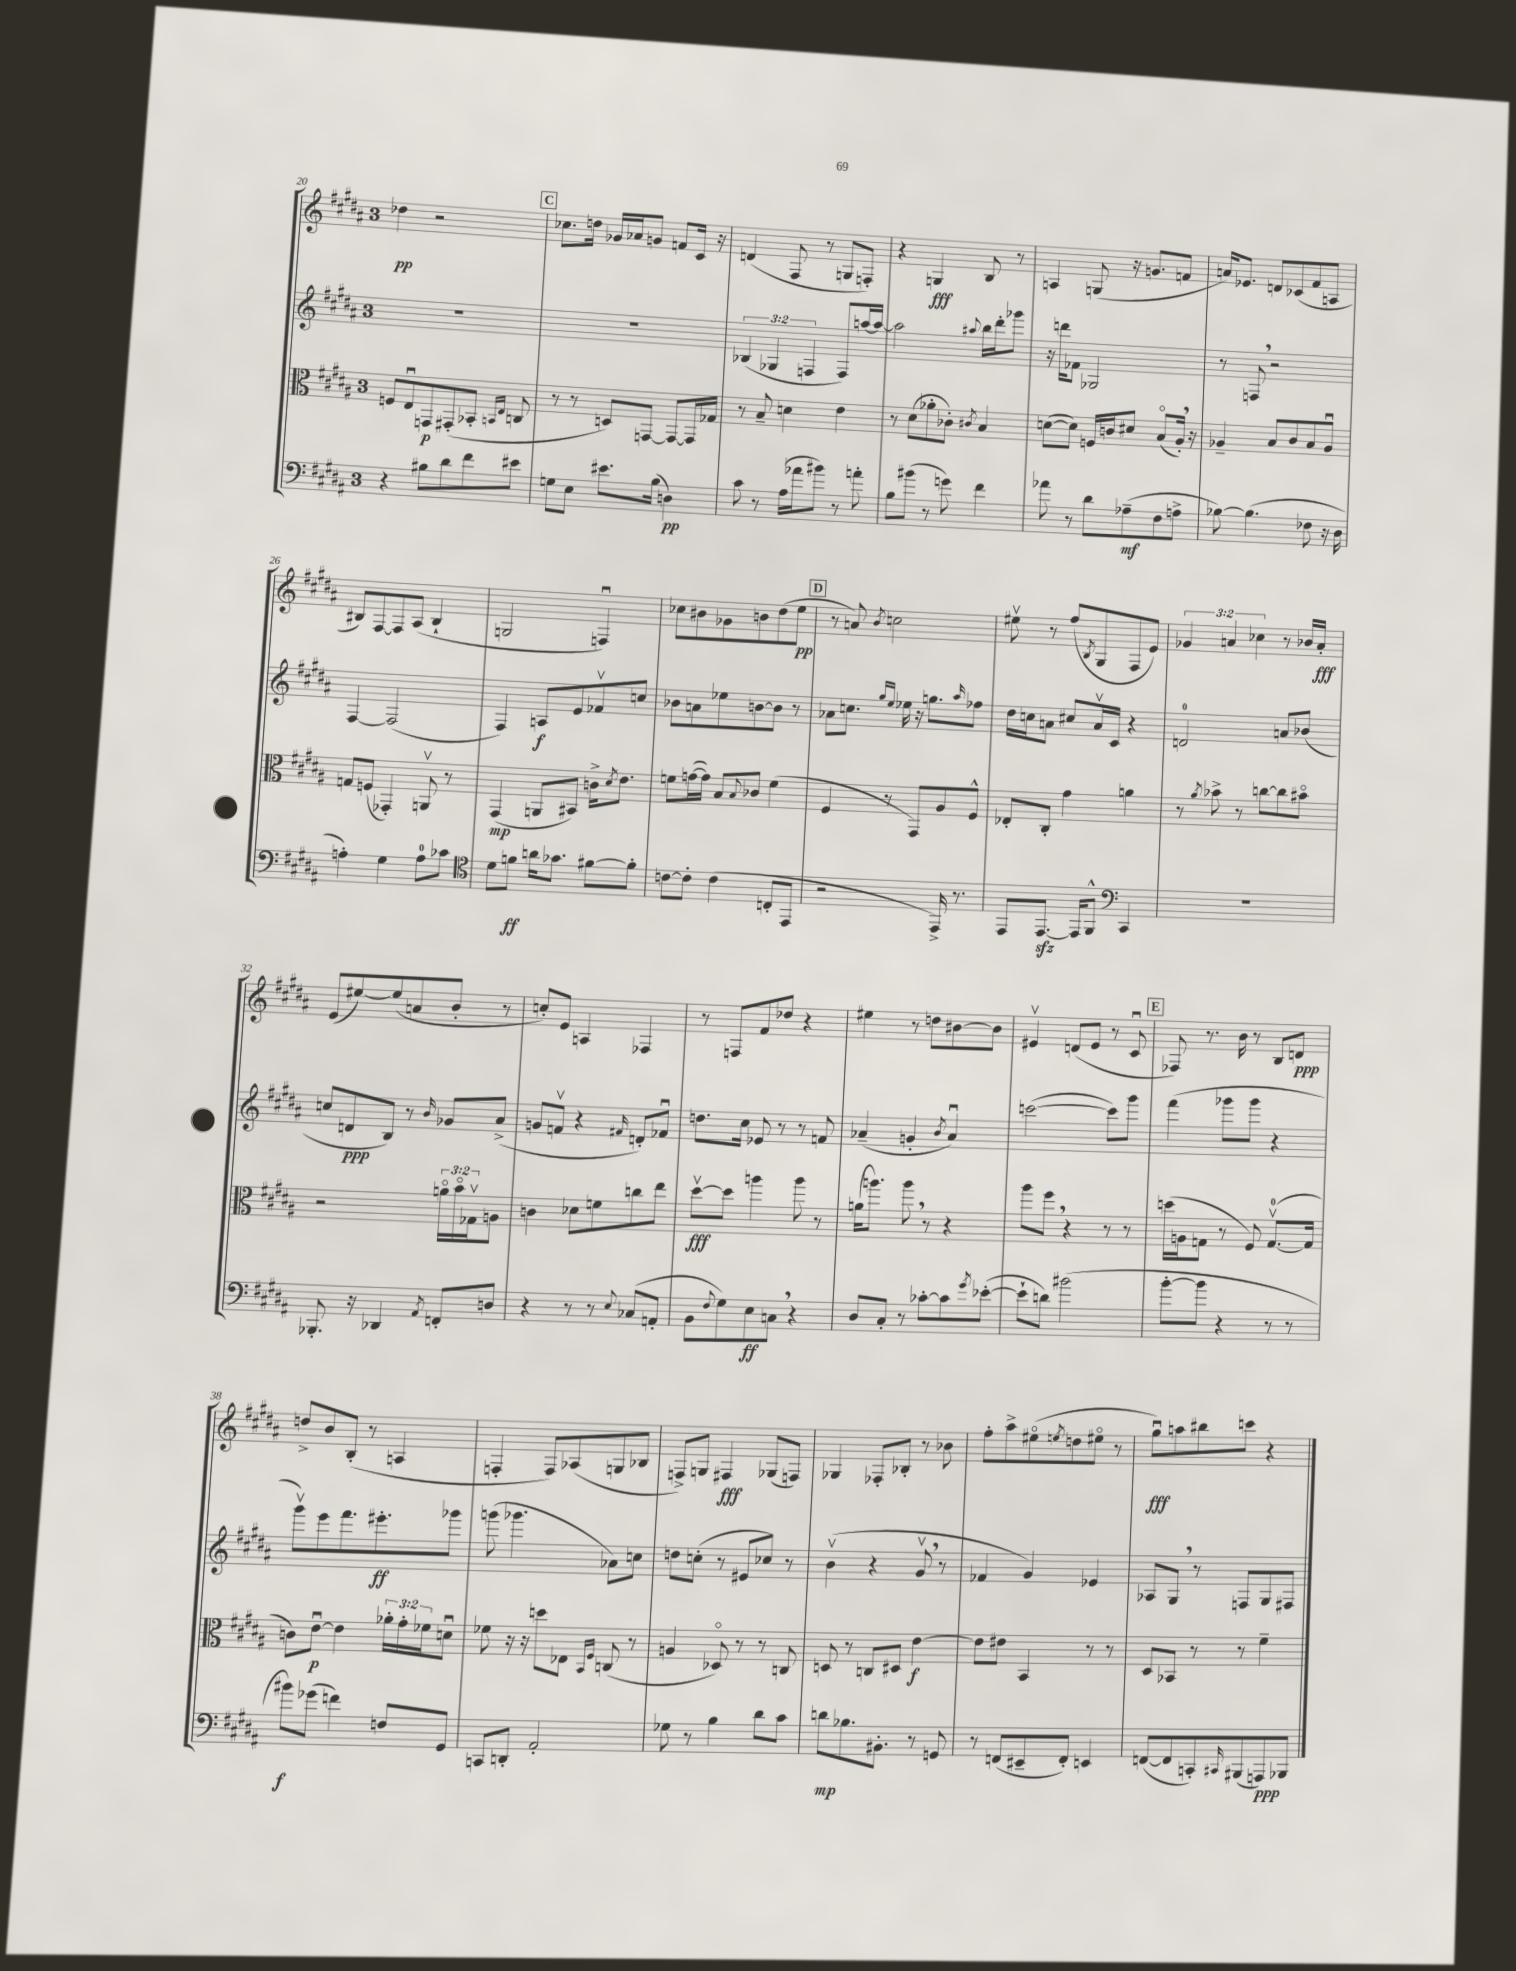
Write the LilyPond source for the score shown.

<<
\new StaffGroup <<
\new Staff = "s0" {
    \clef treble \key b \major \once \override Staff.TimeSignature.style = #'single-digit \time 3/4 \override Staff.TupletNumber.text = #tuplet-number::calc-fraction-text
    des''4\pp r2 |
    \mark \markup { \box "C" } ces''8. d''16 ges'16 aes'16 g'8 f'8 cis'16 r16 |
    d'4( fis8 r8 g8 f8-.) |
    r4 g4\fff b8 r8 |
    a4 g8( r16 g'8. f'8 |
    a'16) ees'8. d'8 ces'8( fis'8 a8 |
    bis8) fis8~ fis8 ais8( bis4-! |
    g2 f4\downbow) |
    ces''8 bis'8 ges'8 b'8 dis''8( e''8\pp |
    \mark \markup { \box "D" } r8 a'8) \acciaccatura { b'8 } c''2 |
    eis''8\upbow r8 fis''8( \acciaccatura { b8 } gis8 fis8 e'8) |
    \tuplet 3/2 { ges'4 a'4 ces''4 } r8 bes'16 a'16-.\fff |
    e'8( eis''8~) eis''8( a'8 b'8-. r8 |
    c''8-.) e'8 a4 fes4 |
    r8 f8 fis'8 des''8 r4 |
    eis''4 r8 d''8 bis'8~ bis'8 |
    eis'4\upbow d'8( eis'8 r8 cis'8\downbow |
    \mark \markup { \box "E" } fes8) r8. b'16 r8 b8 d'8\ppp |
    d''8-> b'8 b8-.( r8 a4 |
    f4-. f8) aes8( g8 bes8 |
    f8->) g8 fis4\fff ges8( f8) |
    ges4 fes8-. bes8-. r8 bes'8 |
    fis''8-. ais''8-> eis''8\flageolet( \acciaccatura { e''8 } d''8 eis''8\flageolet r8 |
    gis''8\downbow\fff) a''8 bis''8 c'''8 r4 \bar "|." |
}
\new Staff = "s1" {
    \clef treble \key b \major \once \override Staff.TimeSignature.style = #'single-digit \time 3/4 \override Staff.TupletNumber.text = #tuplet-number::calc-fraction-text
    R2. |
    \mark \markup { \box "C" } R2. |
    \tuplet 3/2 { bes4( ges4 f4 } f8) a''16~ a''16~ |
    a''2 \appoggiatura { ais''8 } b''16 dis'''16-. ges'''8 |
    r16 d'''16 fes'8 ges2 |
    r8 f8 \breathe r2 |
    fis4~ fis2( |
    fis4) a8\f e'8 fes'8\upbow c''8 |
    bes'8 a'8 ees''8 b'8~ b'8 r8 |
    \mark \markup { \box "D" } aes'8 c''8. \grace { gis''16 e''16 } ees''16 r16 g''8. \grace { ais''16 } fes''8 |
    dis''16 c''16 a'8 cis''8 a'16\upbow cis'16 r4 |
    d'2-0 a'8 bes'8( |
    c''8 d'8\ppp b8) r8 \grace { b'16 } ges'8 ais'8->( |
    g'8 f'8\upbow r4 \grace { fis'16 } d'8-.) fes'8\downbow |
    d''8. cis''16 ees'8 r8 r8 f'8 |
    aes'4--( g'4-. \acciaccatura { b'8 } aes'4\downbow) |
    c'''2~( c'''8) gis'''8 |
    \mark \markup { \box "E" } fis'''4( ges'''8 ges'''8 r4 |
    gis'''8\upbow) e'''8 fis'''8. eis'''8.-.\ff ges'''8 |
    g'''8( ges'''4. aes'8) c''8 |
    d''8 c''8-.( r8 eis'8 ces''8) r8 |
    b'4\upbow( r4 gis'8\upbow \breathe r8 |
    fes'4 gis'4) ees'4 |
    aes8 gis8 \breathe r8 f8 gis8 fis8 \bar "|." |
}
\new Staff = "s2" {
    \clef alto \key b \major \once \override Staff.TimeSignature.style = #'single-digit \time 3/4 \override Staff.TupletNumber.text = #tuplet-number::calc-fraction-text
    f8 e8\downbow g,8\p gis,8-.( bes,8-. \grace { b,16 e16 } c8 |
    \mark \markup { \box "C" } r8 r8 d8) g,8~ g,8~ g,16 ges16 |
    r8 b8-- d'4 e'4 |
    r8 dis'8( aes'8-. ces'8-.) \acciaccatura { cis'8 } b4 |
    d'8~( d'8) f16 c'16 dis'8 b8\flageolet( ais16-.) \breathe r16 |
    aes4-- b8 cis'8 b8 aes8\downbow |
    g8 f8( ges,4-.) a,8\upbow r8 |
    gis,4\mp( a,8 bis,8) c'16-> \acciaccatura { dis'8 } e'8. |
    f'8 g'16~( g'16) b8 \appoggiatura { b8 } ces'8 f'4( |
    \mark \markup { \box "D" } fis4 r8 gis,8) ais8 fis8-^ |
    ees8-. cis8-. gis'4 a'4 |
    r8 \acciaccatura { ais'8 } bes'8-> r8 c''8~ c''8 bis'8\flageolet |
    r2 \tuplet 3/2 { a'16\flageolet b'16\flageolet ges16\upbow } a8 |
    c'4 des'8 f'8 c''8 e''8 |
    dis''8~\upbow\fff dis''8 a''4 a''8 r8 |
    a'16( a''8.) a''8 \breathe r8 r4 |
    ais''8 fis''8 \breathe r4 r8 r8 |
    \mark \markup { \box "E" } d''16( a16 g8 r8 fis8) g8.-0~\upbow( g16 |
    c'8) e'8~\downbow\p e'4 \tuplet 3/2 { aes'16-. gis'16-. fes'16 } d'8\downbow |
    fes'8 r16 r16 d''8 ees8 \grace { b,16 fis16 } c8( r8 |
    a4 des8\flageolet) r8 r8 c8 |
    d8 r8 c8 dis8 e'4~\f |
    e'8 eis'8 b,4 r8 r8 |
    dis8 bes,8 r8 r8 fis'4-- \bar "|." |
}
\new Staff = "s3" {
    \clef bass \key b \major \once \override Staff.TimeSignature.style = #'single-digit \time 3/4
    r4 bis8 dis'8 fis'8 eis'8 |
    \mark \markup { \box "C" } g8 e8 eis'8. b16( d4\pp) |
    cis'8 r8 ais16( aes'16 bis'8) r8 a'8-. |
    b8 bis'8( r8 g'8) fis'4 |
    aes'8 r8 dis'8 aes8--\mf( fis8 a8-> |
    bes8~) bes4.( fes8 r16 dis16 |
    a4-.) gis4 a8-0 ces'8 |
    \clef tenor dis'8 f'8\ff a'16 ges'8. fis'8~ fis'8-. |
    c'8~ c'8-. c'4( c8-. e,8 |
    \mark \markup { \box "D" } r2 e,16->) r8. |
    e,8 e,8.~\sfz e,16 fis,8-^ \clef bass cis,4 |
    R2. |
    bes,,8.-. r16 des,4 \acciaccatura { ais,8 } f,8-. d8 |
    r4 r8 r8 \appoggiatura { e8 } ces8( a,8-. |
    b,8 \appoggiatura { fis8 } gis8) e8\ff c8 \breathe r4 |
    dis8 cis8-. r8 ces'8~-. ces'8 \acciaccatura { gis'8 } ees'8~-.( |
    ees'8-! d'8) bis'2( |
    \mark \markup { \box "E" } b'8~-. b'8 r4 r8 r8 |
    bis'8\f) ges'8( f'4) f8 gis,8 |
    c,8 d,8-. ais,2-. |
    ges8 r8 b4 dis'8 cis'8 |
    d'8\mp bes8. bis,8.-. r8 g,8 |
    r8 f,8( eis,8-- f,8-.) e,4 |
    f,8~( f,8 c,8-.) \grace { cis,16 } bis,,8( a,,8\ppp) bes,,8 \bar "|." |
}
>>
>>
\layout { \context { \Score currentBarNumber = #20 } }
